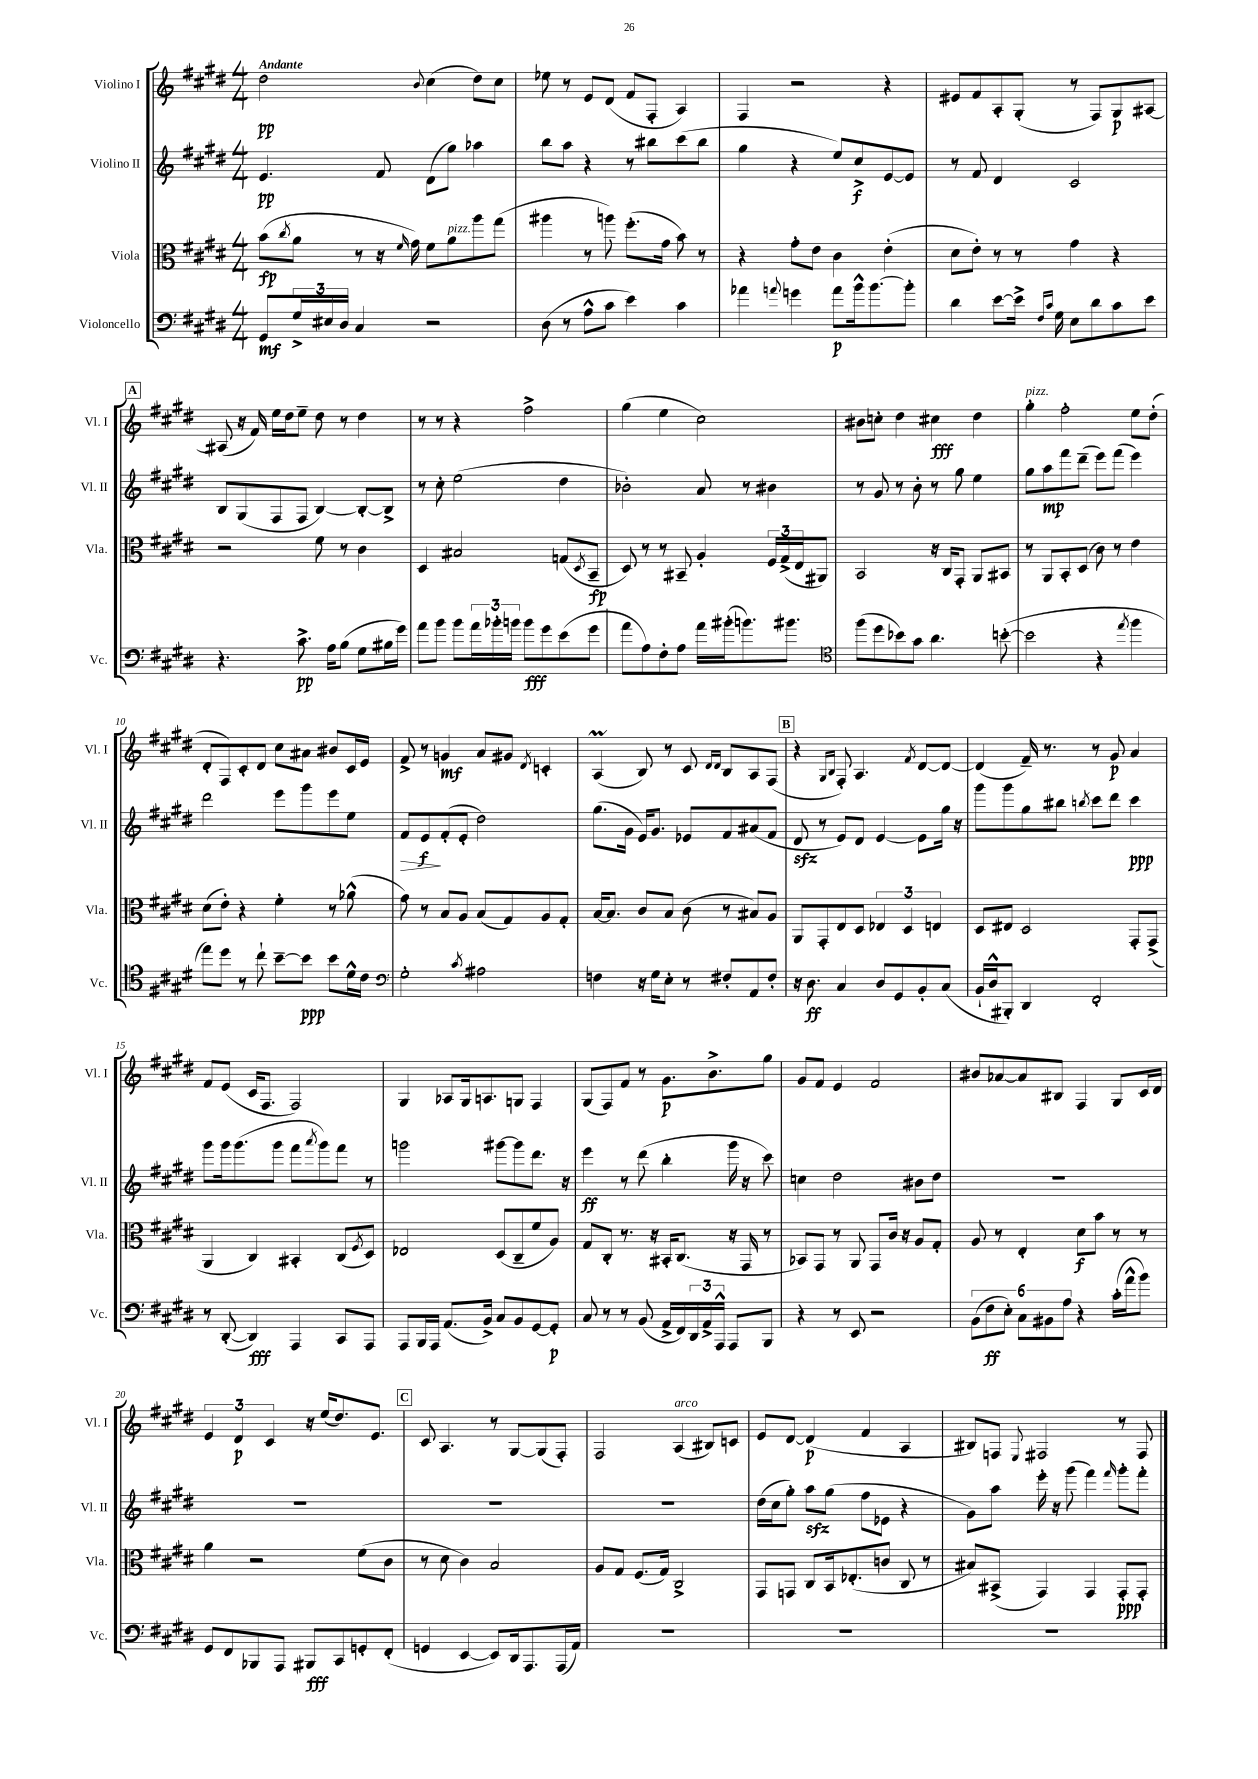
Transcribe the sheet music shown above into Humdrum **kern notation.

**kern	**kern	**kern	**kern
*staff4	*staff3	*staff2	*staff1
*clefF4	*clefC3	*clefG2	*clefG2
*k[f#c#g#d#]	*k[f#c#g#d#]	*k[f#c#g#d#]	*k[f#c#g#d#]
*M4/4	*M4/4	*M4/4	*M4/4
8GG#/L	(8b\L	4.e/	2dd#\
.	8qcc#/	.	.
24G#^/L	8a\J	.	.
24E#/	.	.	.
24D#/JJ	.	.	.
4C#/	8r	.	.
.	16r	8f#/	.
.	16qqf#/	.	.
.	16g#\)	.	.
.	.	.	8qqb/
2r	8f#\L	(8d#\L	(4cc#\
.	8a\	8gg#\J)	.
.	8aa\	4aa-\	8dd#\L)
.	(8gg#\J	.	8cc#\J
=	=	=	=
(8D#\	4aa#\	8bb\L	8ee-\
8r	.	8aa\J	8r
8A^^\L	8r	4r	8e/L
8c#\J	8aa\)	.	(8d#/J
4e\)	(8.ff#'\L	8r	8f#/L
.	.	8bb#\L	8F#'/J
.	16g#\Jk	.	.
4c#\	8b\)	(8ccc#\	4A/)
.	8r	8bb#\J	.
=	=	=	=
4a-\	4r	4gg#\	4F#/
8qqa/	.	.	.
4g\	8g#'\L	4r	2r
.	8e\J	.	.
8a\L	4c#\	8ee/L)	.
16b^^\k	.	8cc#^/	.
[8.b\	.	.	.
.	(4e'\	[8e/	4r
8b'\]J	.	8e/]J	.
=	=	=	=
4d#\	8d#\L	8r	8e#/L
.	8e'\J)	8f#/	8f#/
[8e\L	8r	4d#/	8A'/
16e^\]Jk	8r	.	(8G#'/J
16qqF#/LL	.	.	.
16qqc#/JJ	.	.	.
16G#\	.	.	.
8E\L	4g#\	2c#/	8r
8d#\	.	.	8F#/L)
8c#\	4r	.	8G#/
8e\J	.	.	[8A#/J
=	=	=	=
4.r	2r	8B/L	(8A#/]
.	.	(8G#/	16r
.	.	.	16f#/)
.	.	8F#/	16ee\LL
.	.	.	16dd#\J
8.c#^\	.	8F#/J	8ee~\J
.	8f#\	[4B/)	8dd#\
16A\LK	.	.	.
(8B\J	8r	.	8r
8G#\L	4c#\	8B'/_L	4dd#\
16B#\L	.	8B^/]J	.
16g#\JJ)	.	.	.
=	=	=	=
8a\L	4D#/	8r	8r
8b\J	.	8cc#'\	8r
8b\L	2B#/	(2ee\	4r
24a\L	.	.	.
24b-'\	.	.	.
24b\JJ	.	.	.
8b\L	.	.	2ff#^\
8g#\	.	.	.
(8e\	(8G/L	4dd#\	.
.	8qD#/	.	.
8g#\J	8BB~/J	.	.
=	=	=	=
8a\L	8D#/)	2b-'\)	(4gg#\
8A\)	8r	.	.
8F#'\	8r	.	4ee\
8A\J	8BB#~/	.	.
16a\LL	4A'/	8a/	2cc#\)
(16b#'\J	.	.	.
8.b\)	.	8r	.
.	24F#/LL	4b#\	.
.	(24G#^/	.	.
8.b#\J	.	.	.
.	24E/J	.	.
.	8AA#/J)	.	.
=	=	=	=
*clefC4	*	*	*
(8ff#\L	2BB/	8r	8b#\L
8dd#\	.	8g#/	8cc'\J
8b-\)	.	8r	4dd#\
8g#\J	.	8b'\	.
4.a\	16r	8r	4cc#\
.	16C#/LK	.	.
.	8GG#'/J	8gg#\	.
.	8AA/L	4ee\	4dd#\
([8b'\	8BB#/J	.	.
=	=	=	=
2b\]	8r	8gg#\L	4gg#'\
.	8AA/L	8aa\	.
.	8BB'/	8fff#\	2ff#'\
.	(8D#/J	(8ddd#~\J	.
4r	8c#\)	8eee\L)	.
.	8r	(8fff#\J	.
8qee/	.	.	.
4ff#\	4e\	4eee\)	8ee\L
.	.	.	(8dd#'\J
=	=	=	=
8ee\L)	(8d#\L	2ddd#\	8d#'/L
8dd#\J	8e'\J)	.	8F#/)
8r	4r	.	8c#'/
8cc#`\	.	.	8d#/J
[8b~\L	4f#'\	8eee\L	8cc#\L
8b\]J	.	8ggg#\	8a#\J
8b\L	8r	8eee\	8b#/L
16d#^^\L	(8a-^^\	8ee\J	16c#/L
16c#\JJ	.	.	16e/JJ
=	=	=	=
*clefF4	*	*	*
2G#'\	8g#\)	8f#/L	8f#^/
.	8r	8e/	8r
.	8B/L	(8f#'/	4g/
.	8A/J	8e'/J	.
8qc#/	.	.	.
2A#\	(8B/L	2dd#\)	8a/L
.	8G#/)	.	8g#/J
.	.	.	8qd#/
.	8A/	.	4c'/
.	8G#'/J	.	.
=	=	=	=
4F\	[16B/LK	(8.gg#\L	(4A/
.	8.B/]J	.	.
.	.	16g#\Jk	.
16r	8c#/L	16e/LK)	8B/)
16G#\LK	.	8.g#/J	.
8E'\J	8B/J	.	8r
8r	(8c#\	8e-/L	8c#/
.	.	.	16qqd#/LL
.	.	.	16qqd#/JJ
8F#'/L	8r	8f#/	8B/L
8AA/	8B#/L)	(8a#/	8A/
8F#'/J	8A/J	8f#/J	(8F#/J
=	=	=	=
16r	8AA/L	8d#/	4r
8.D#\	.	.	.
.	8GG#'/	8r	.
.	.	.	16qqG#/LL
.	.	.	16qqB/JJ
4C#/	8E/	8e/L)	8F#'/)
.	8D#/J	8d#/J	4.A/
8D#/L	6E-/	[4e/	.
8GG#/	.	.	.
.	6D#/	.	.
.	.	.	8qf#/
8BB'/	.	8e\]L	[8d#/L
.	6E/	.	.
(8C#/J	.	16gg#\Jk	8d#/_J
.	.	16r	.
=	=	=	=
16BB`/LL	8D#/L	8ggg#\L	(4d#/]
16D#^^/J	.	.	.
8BBB#'/J)	8E#/J	8ggg#\	.
4DD#/	2D#/	8gg#\	16f#~/)
.	.	.	8.r
.	.	8bb#\J	.
.	.	8qbb/	.
2FF#'/	.	8ccc#\L	8r
.	.	8ddd#\J	8g#/
.	8GG#'/L	4ccc#\	4a/
.	(8GG#^/J	.	.
=	=	=	=
8r	4AA/	8ggg#\L	8f#/L
([8DD#'/	.	16ggg#\k	(8e/J
.	.	(8.ggg#\	.
4DD#/])	4C#/)	.	16c#/LK
.	.	.	8.F#/J
.	.	8ggg#\J	.
4AAA/	4BB#'/	8fff#\L	2F#/)
.	.	8qaaa/	.
.	.	8ggg#\)	.
8CC#/L	(8C#/L	8fff#\J	.
.	8qF#/	.	.
8AAA/J	8D#/J)	8r	.
=	=	=	=
8AAA/L	2E-/	2ggg\	4G#/
16BBB/L	.	.	.
16AAA/JJ	.	.	.
(8.AA/L	.	.	8A-/L
.	.	.	16G#/k
16BB^/Jk)	.	.	8.A/
8C#/L	(8D#/L	[8ggg#\L	.
8BB/	8C#~/	8ggg#\]	8G/J
[8GG#/	8f#/	8.ddd#\J	4F#/
8GG#'/]J	8A/J)	.	.
.	.	16r	.
=	=	=	=
8C#/	8G#/L	4eee\	(8G#/L
8r	8C#'/J	.	8F#/)
8r	8.r	8r	8f#/J
(8BB/	.	(8ddd#\	8r
.	16r	.	.
16AA^/LL	16BB#'/LK	4bb'\	8.g#\L
16FF#/)	(8.C#/J	.	.
24DD#/	.	.	.
24AA^/	.	.	.
.	.	.	8.b^\
24AAA^^/JJ	.	.	.
8AAA/L	16r	16ggg#\	.
.	16GG#/	16r	.
8BBB/J	8r	8ccc#\)	8gg#\J
=	=	=	=
4r	8BB-/L)	4cc\	8g#/L
.	8GG#/J	.	8f#/J
8r	8r	2dd#\	4e/
8EE/	8AA/	.	.
2r	8GG#/L	.	2f#/
.	16c#/Jk	.	.
.	16r	.	.
.	8A/L	8b#\L	.
.	8G#'/J	8dd#\J	.
=	=	=	=
(12BB\L	8A/	1r	8b#/L
12F#\	.	.	.
.	8r	.	[8a-/
12E'\J)	.	.	.
12C#\L	4E'/	.	8a-/]
12BB#\	.	.	.
.	.	.	8B#/J
12A\J	.	.	.
4r	8d#\L	.	4F#/
.	8b\J	.	.
(16c#'\LL	8r	.	8G#/L
16a^^\J	.	.	.
8b\J)	8r	.	16c#/L
.	.	.	16d#/JJ
=	=	=	=
8GG#/L	4a\	1r	6e/
8FF#/	.	.	.
.	.	.	6d#/
8BBB-/	2r	.	.
.	.	.	6c#/
8AAA/J	.	.	.
8BBB#/L	.	.	16r
.	.	.	(16ee/LK
8CC#/	.	.	8.dd#/)
8GG'/	(8f#\L	.	.
.	.	.	8.e/J
(8FF#'/J	8c#\J	.	.
=	=	=	=
4GG/	8r	1r	8c#/
.	8d#\	.	4.A/
[4EE/	4c#\)	.	.
8EE/]L)	2B/	.	8r
16DD#/k	.	.	[8G#/L
8.AAA/	.	.	.
.	.	.	(8G#/]
(16AAA/L	.	.	8F#'/J)
16AA/JJ)	.	.	.
=	=	=	=
1r	8A/L	1r	2F#/
.	8G#/J	.	.
.	(8.F#/L	.	.
.	16G#/Jk)	.	.
.	2C#^/	.	(4A/
.	.	.	8B#/L)
.	.	.	8c/J
=	=	=	=
1r	8GG#/L	(16dd#\LL	8e/L
.	.	16cc#\J	.
.	8GG/J	8gg#'\J)	[8d#/J
.	8C#/L	8aa\L	(4d#/]
.	16BB/k	(8gg#\J	.
.	(8.E-'/	.	.
.	.	8ff#\L	4f#/
.	8c/J	8e-\J	.
.	8C#/	4r	4A/
.	8r	.	.
=	=	=	=
1r	8B#/L)	8g#\L)	8B#/L)
.	(8BB#^/J	8aa\J	8F/J
.	.	.	8qqE/
.	4GG#/)	16eee'\	2F#/
.	.	16r	.
.	.	(8ggg#\	.
.	4GG#/	4fff#\)	.
.	.	16qqfff#/	.
.	8GG#'/L	8ggg#'\L	8r
.	8GG#'/J	8fff#'\J	8F#/
==	==	==	==
*-	*-	*-	*-
